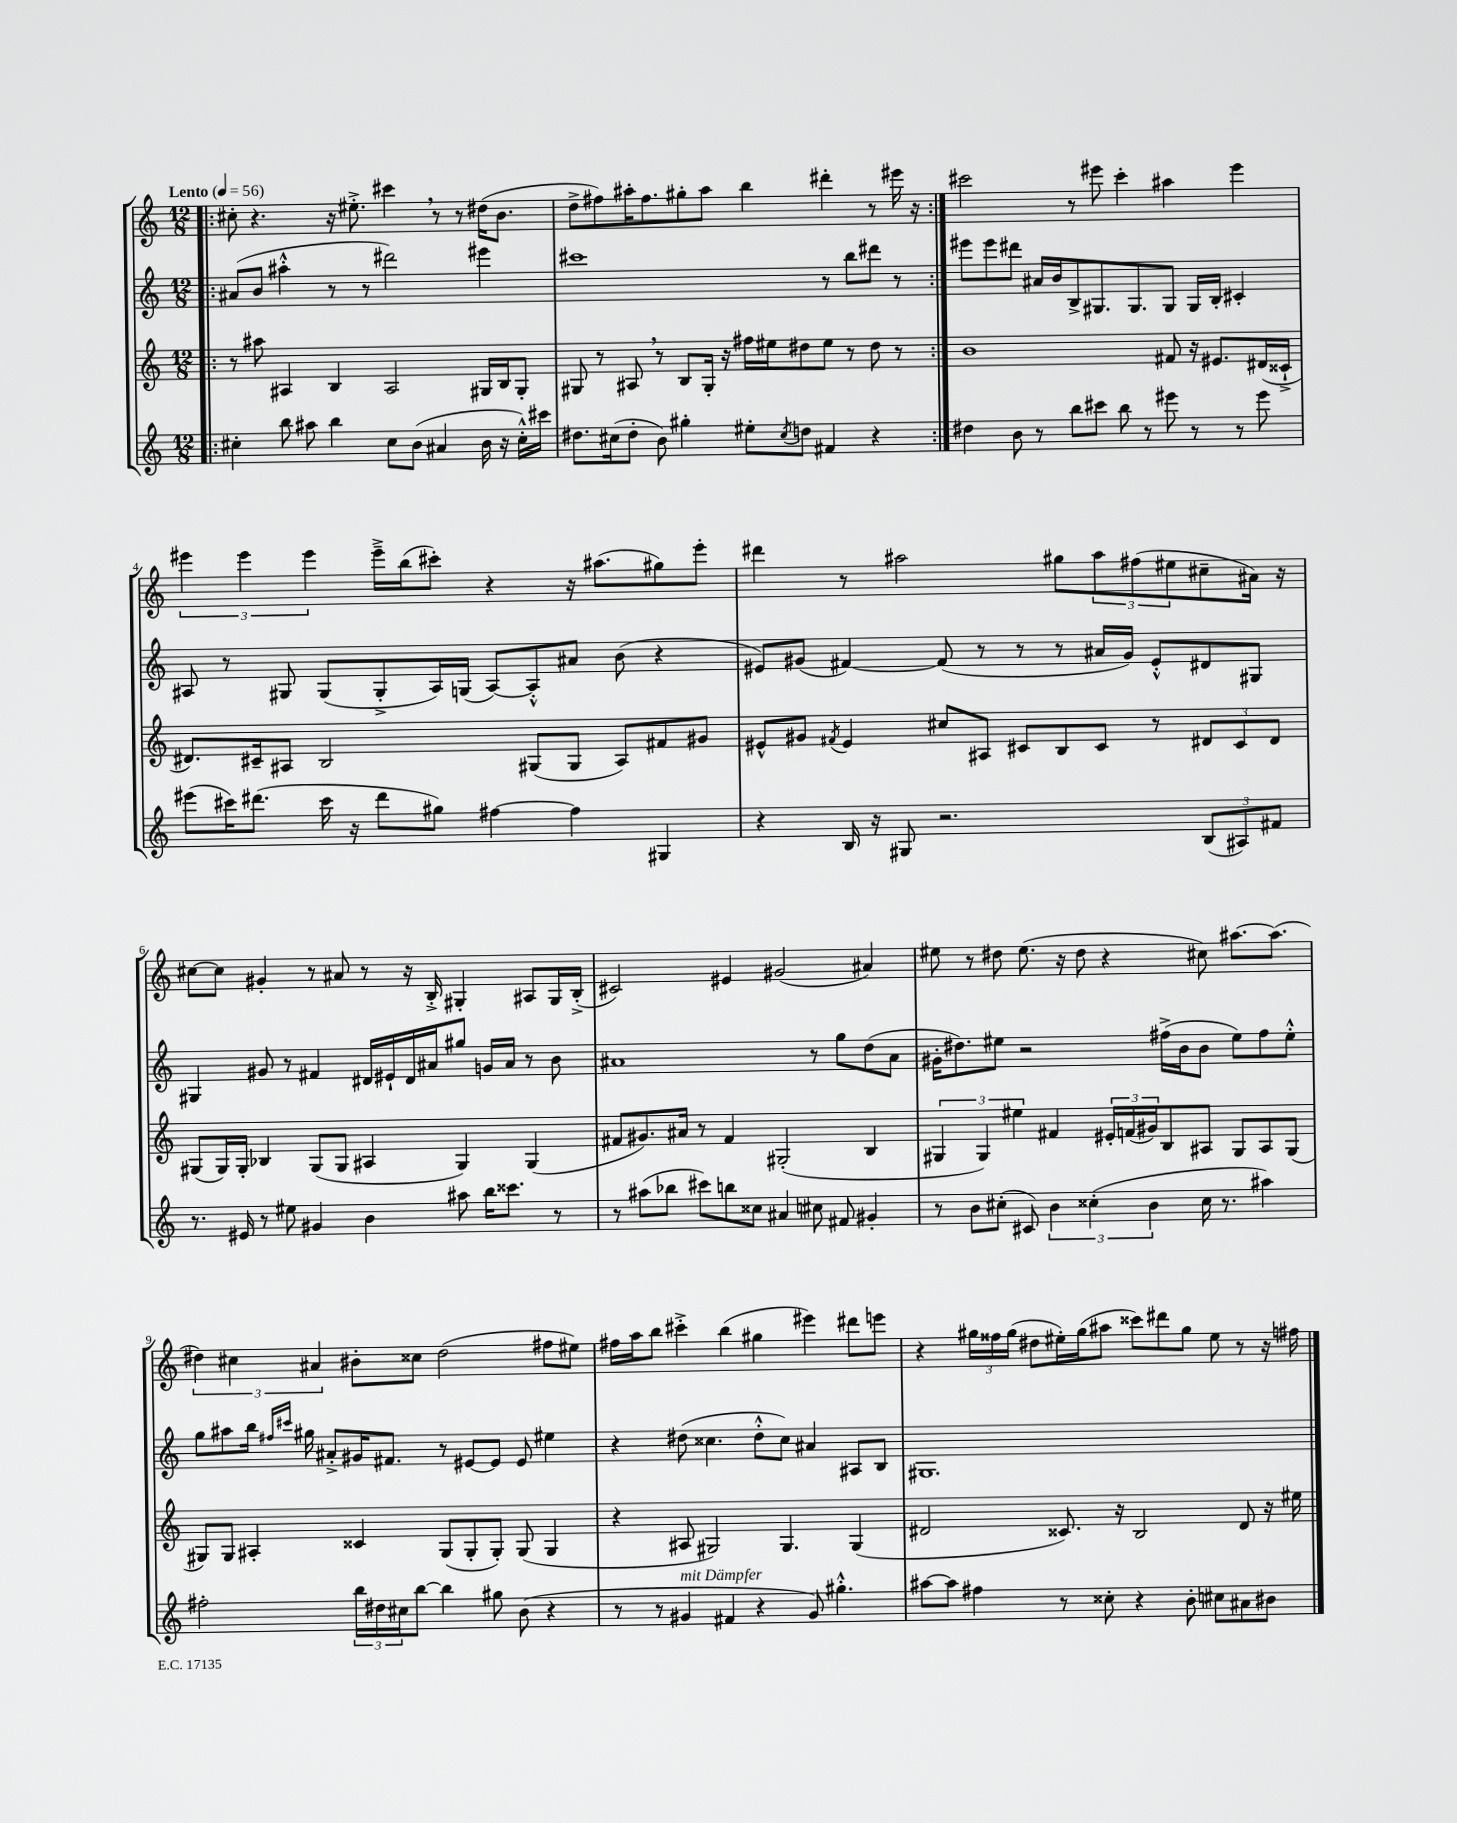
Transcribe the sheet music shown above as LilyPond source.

<<
\new StaffGroup <<
\new Staff = "s0" {
    \clef treble \key c \major \numericTimeSignature \time 12/8 \tempo "Lento" 4 = 56
    \repeat volta 2 { \bar ".|:" cis''8-. r4. r16 eis''8.-.-> cis'''4 \breathe r8 r8 dis''16( b'8. |
    d''8-> fis''8) ais''16-. fis''8. gis''8-. ais''8 b''4 dis'''4-. r8 eis'''16 r16 | }
    cis'''2 r8 eis'''8 cis'''4-. ais''4 eis'''4 |
    \tuplet 3/2 { eis'''4 eis'''4 eis'''4 } eis'''16---> b''16( cis'''8-.) r4 r16 ais''8.( gis''8) eis'''8-. |
    dis'''4 r8 ais''2 gis''8 \tuplet 3/2 { ais''8 fis''8( eis''8 } cis''8-- ais'16) r16 |
    cis''8~ cis''8 gis'4-. r8 ais'8 r8 r16 b16-.-> gis4-. ais8 gis16 b16-.->( |
    cis'2) eis'4 gis'2( ais'4) |
    eis''8 r8 dis''8 eis''8.( r16 dis''8 r4 cis''8) ais''8.~ ais''8.( |
    \tuplet 3/2 { dis''4) cis''4 ais'4 } bis'8-. cisis''8 dis''2( fis''8 eis''8) |
    fis''16 a''16 b''8 cis'''4-.-> b''4( gis''4 eis'''4) dis'''8 e'''8 |
    r4 \tuplet 3/2 { gis''16 fisis''16 gis''16( } dis''8 eis''16-.) gis''16( ais''8 cisis'''8) dis'''8 gis''8 eis''8 r8 r16 fis''16 \bar "|." |
}
\new Staff = "s1" {
    \clef treble \key c \major \numericTimeSignature \time 12/8
    \repeat volta 2 { \bar ".|:" ais'8( b'8 ais''4-.-^ r8 r8 dis'''2) eis'''4 |
    cis'''1 r8 b''8 dis'''8 r8 | }
    eis'''8 eis'''8 dis'''8 ais'16 b'16 b8-> gis8. gis8. gis8 gis16 b16-. cis'4-. |
    ais8 r8 gis8 gis8( gis8-.-> ais16) g16( ais8~) ais8-.-^ ais'8 b'8( r4 |
    eis'8) gis'8( fis'4~) fis'8( r8 r8 r8 ais'16 gis'16) eis'8-.-^ dis'8 gis8 |
    gis4 gis'8 r8 fis'4 dis'16 eis'16-! dis'16 ais'16 gis''8 g'16 ais'16 r8 b'8 |
    ais'1 r8 g''8 d''8( ais'8 |
    gis'16-. dis''8.) eis''8 r2 fis''16->( b'16 b'8 eis''8) fis''8 eis''8-.-^ |
    g''8 ais''8 b''16 \grace { fis''16 cis'''16 } gis''16 ais'8-.-> gis'16 fis'8. r8 eis'8~ eis'8 eis'8 eis''4 |
    r4 dis''8( cisis''4. dis''8-.-^ cisis''8) ais'4 ais8 b8 |
    gis1. \bar "|." |
}
\new Staff = "s2" {
    \clef treble \key c \major \numericTimeSignature \time 12/8
    \repeat volta 2 { \bar ".|:" r8 ais''8 ais4 b4 ais2 gis16 b16 gis8-. |
    gis8 r8 ais8 \breathe r8 b8 gis16-. r16 fis''16 eis''16 dis''8 eis''8 r8 dis''8 r8 | }
    b'1 fis'8 r16 eis'8. dis'16( cisis'16-!-> |
    dis'8.) cis'16-- ais8 b2 gis8( gis8 ais8) fis'8 gis'8 |
    eis'8-^ gis'8 \acciaccatura { fis'8 } eis'4 cis''8 ais8 cis'8 b8 cis'8 r8 \tuplet 3/2 { dis'8 cis'8 dis'8 } |
    gis8( gis16) gis16-. bes4 gis8( gis8 ais4 gis4) gis4( |
    fis'8 gis'8.) ais'16 r8 fis'4 gis2-.( b4 |
    \tuplet 3/2 { gis4 gis4) eis''4 } fis'4 \tuplet 3/2 { eis'16-. f'16( gis'16) } b8 ais8 gis8 ais8 gis8( |
    gis8) gis8 ais4-. cisis'4 gis8( gis8-. gis8-.) gis8( gis4 |
    r4 ais8 gis2) gis4. gis4( |
    dis'2 cisis'8.) r16 b2 dis'8 r16 eis''16 \bar "|." |
}
\new Staff = "s3" {
    \clef treble \key c \major \numericTimeSignature \time 12/8
    \repeat volta 2 { \bar ".|:" cis''4-. b''8 ais''8 b''4 cis''8 b'8( ais'4 b'16 r16 cis''16-.-^) cis'''16 |
    dis''8. cis''16( dis''8-. b'8) gis''4-. eis''8-. \acciaccatura { cis''8 } d''8 fis'4 r4 | }
    dis''4 b'8 r8 b''8 cis'''8 b''8 r8 eis'''8 r8 r8 eis'''8 |
    eis'''8( cis'''16) dis'''8.( cis'''16 r16 dis'''8 gis''8) fis''4~ fis''4 gis4 |
    r4 b16 r16 gis8 r2. \tuplet 3/2 { b8( ais8) fis'8 } |
    r8. eis'16 r8 eis''8 gis'4 b'4 ais''8 b''16 cisis'''8. r8 |
    r8 ais''8( bes''8 cis'''8) b''8 cisis''8 ais'4 cis''8 fis'8 gis'4-. |
    r8 b'8 cis''8-.( cis'8) \tuplet 3/2 { b'4 cisis''4-.( b'4 } cisis''16 r8. ais''4) |
    fis''2-. \tuplet 3/2 { b''16 dis''16 cis''16 } b''8~ b''4 gis''8 b'8( r4 |
    r8 r8 gis'4^\markup { \italic "mit Dämpfer" } fis'4 r4 gis'8) gis''4.-.-^ |
    ais''8~ ais''8 fis''4 r8 cisis''8-. r4 b'8-. cis''8 ais'8 bis'8 \bar "|." |
}
>>
>>
